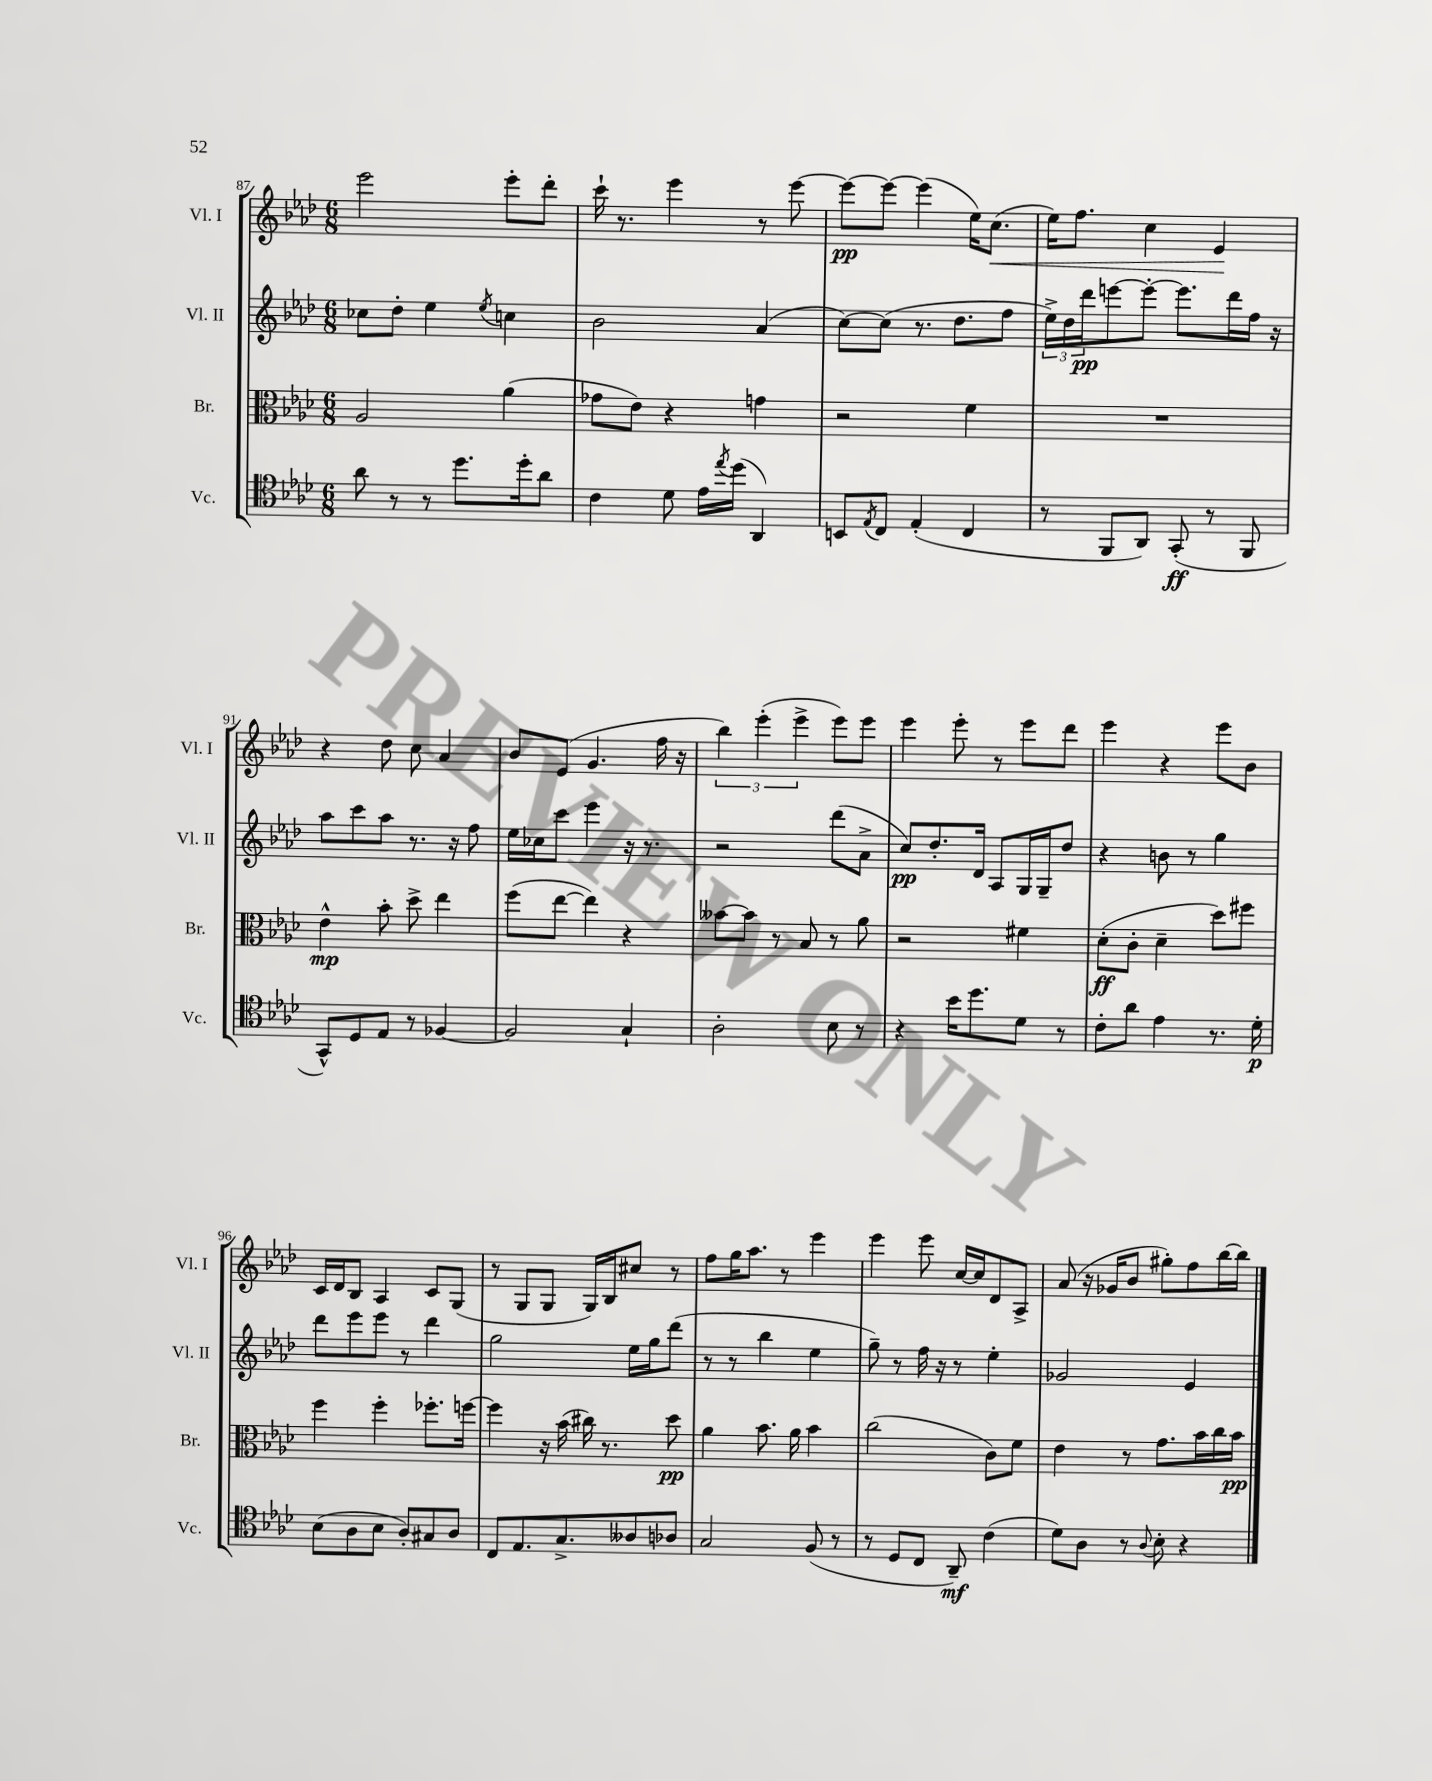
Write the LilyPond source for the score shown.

<<
\new StaffGroup <<
\new Staff = "s0" \with { instrumentName = "Vl. I" shortInstrumentName = "Vl. I" } {
    \clef treble \key aes \major \numericTimeSignature \time 6/8
    ees'''2 ees'''8-. des'''8-. |
    c'''16-! r8. ees'''4 r8 ees'''8~ |
    ees'''8~\pp ees'''8~ ees'''4( ees''16) c''8.\<( |
    ees''16) f''8. c''4 ees'4\! |
    r4 des''8 c''8 aes'4 |
    bes'8 ees'8( g'4. f''16 r16 |
    \tuplet 3/2 { bes''4) ees'''4-.( ees'''4-> } ees'''8) ees'''8 |
    ees'''4 ees'''8-. r8 ees'''8 des'''8 |
    ees'''4 r4 ees'''8 bes'8 |
    c'16 des'16 bes8 aes4 c'8 g8( |
    r8 g8 g8 g16) bes16 cis''8 r8 |
    f''8 g''16 aes''8. r8 ees'''4 |
    ees'''4 ees'''8 c''16~ c''16 des'8 aes8-> |
    aes'8( r16 ges'16 bes'8 gis''8-.) f''8 bes''16~ bes''16 \bar "|." |
}
\new Staff = "s1" \with { instrumentName = "Vl. II" shortInstrumentName = "Vl. II" } {
    \clef treble \key aes \major \numericTimeSignature \time 6/8
    ces''8 des''8-. ees''4 \acciaccatura { ees''8 } c''4 |
    bes'2 aes'4( |
    c''8~) c''8( r8. des''8. f''8 |
    \tuplet 3/2 { ees''16->) des''16 des'''16\pp } e'''8~ e'''8~-. e'''8. des'''16 f''16 r16 |
    aes''8 c'''8 aes''8 r8. r16 f''8 |
    ees''16 ces''16 c'''8 ees'''4 r16 r8. |
    r2 des'''8( aes'8-> |
    c''8\pp) des''8.-. des'16 aes8 g16 g16-- des''8 |
    r4 b'8 r8 g''4 |
    des'''8 ees'''8 ees'''8 r8 des'''4 |
    g''2 ees''16 g''16 des'''8( |
    r8 r8 bes''4 ees''4 |
    g''8--) r8 f''16 r16 r8 ees''4-. |
    ges'2 ees'4 \bar "|." |
}
\new Staff = "s2" \with { instrumentName = "Br." shortInstrumentName = "Br." } {
    \clef alto \key aes \major \numericTimeSignature \time 6/8
    aes2 aes'4( |
    ges'8 ees'8) r4 g'4 |
    r2 f'4 |
    R2. |
    ees'4-^\mp bes'8-. des''8-> ees''4 |
    f''8( ees''8~ ees''4) r4 |
    beses'8~ beses'8 r8 bes8 r8 aes'8 |
    r2 fis'4 |
    des'8-.\ff( c'8-. des'4-- des''8) fis''8 |
    f''4 f''4-. fes''8.-. f''16~ |
    f''4 r16 bes'16( cis''16) r8. des''8\pp |
    aes'4 bes'8. aes'16 bes'4 |
    c''2( c'8) f'8 |
    ees'4 r8 g'8. bes'16 c''16 bes'16\pp \bar "|." |
}
\new Staff = "s3" \with { instrumentName = "Vc." shortInstrumentName = "Vc." } {
    \clef tenor \key aes \major \numericTimeSignature \time 6/8
    aes'8 r8 r8 des''8. des''16-. aes'8 |
    c'4 des'8 ees'16 \acciaccatura { ees''8 } des''16( aes,4) |
    b,8 \acciaccatura { ees8 } c8 ees4-.( c4 |
    r8 f,8 aes,8) g,8-.\ff( r8 f,8 |
    g,8-^) des8 ees8 r8 fes4~ |
    fes2 g4-! |
    aes2-. bes8 r8 |
    r4 bes'16 des''8. des'8 r8 |
    c'8-. aes'8 ees'4 r8. des'16-.\p |
    bes8( aes8 bes8 aes8-.) gis8 aes8 |
    c8 ees8. g8.-> aeses8 aes8 |
    g2 f8( r8 |
    r8 des8 c8 aes,8--\mf) c'4( |
    des'8) aes8 r8 \appoggiatura { aes8 } bes8-. r4 \bar "|." |
}
>>
>>
\layout { \context { \Score currentBarNumber = #87 } }
